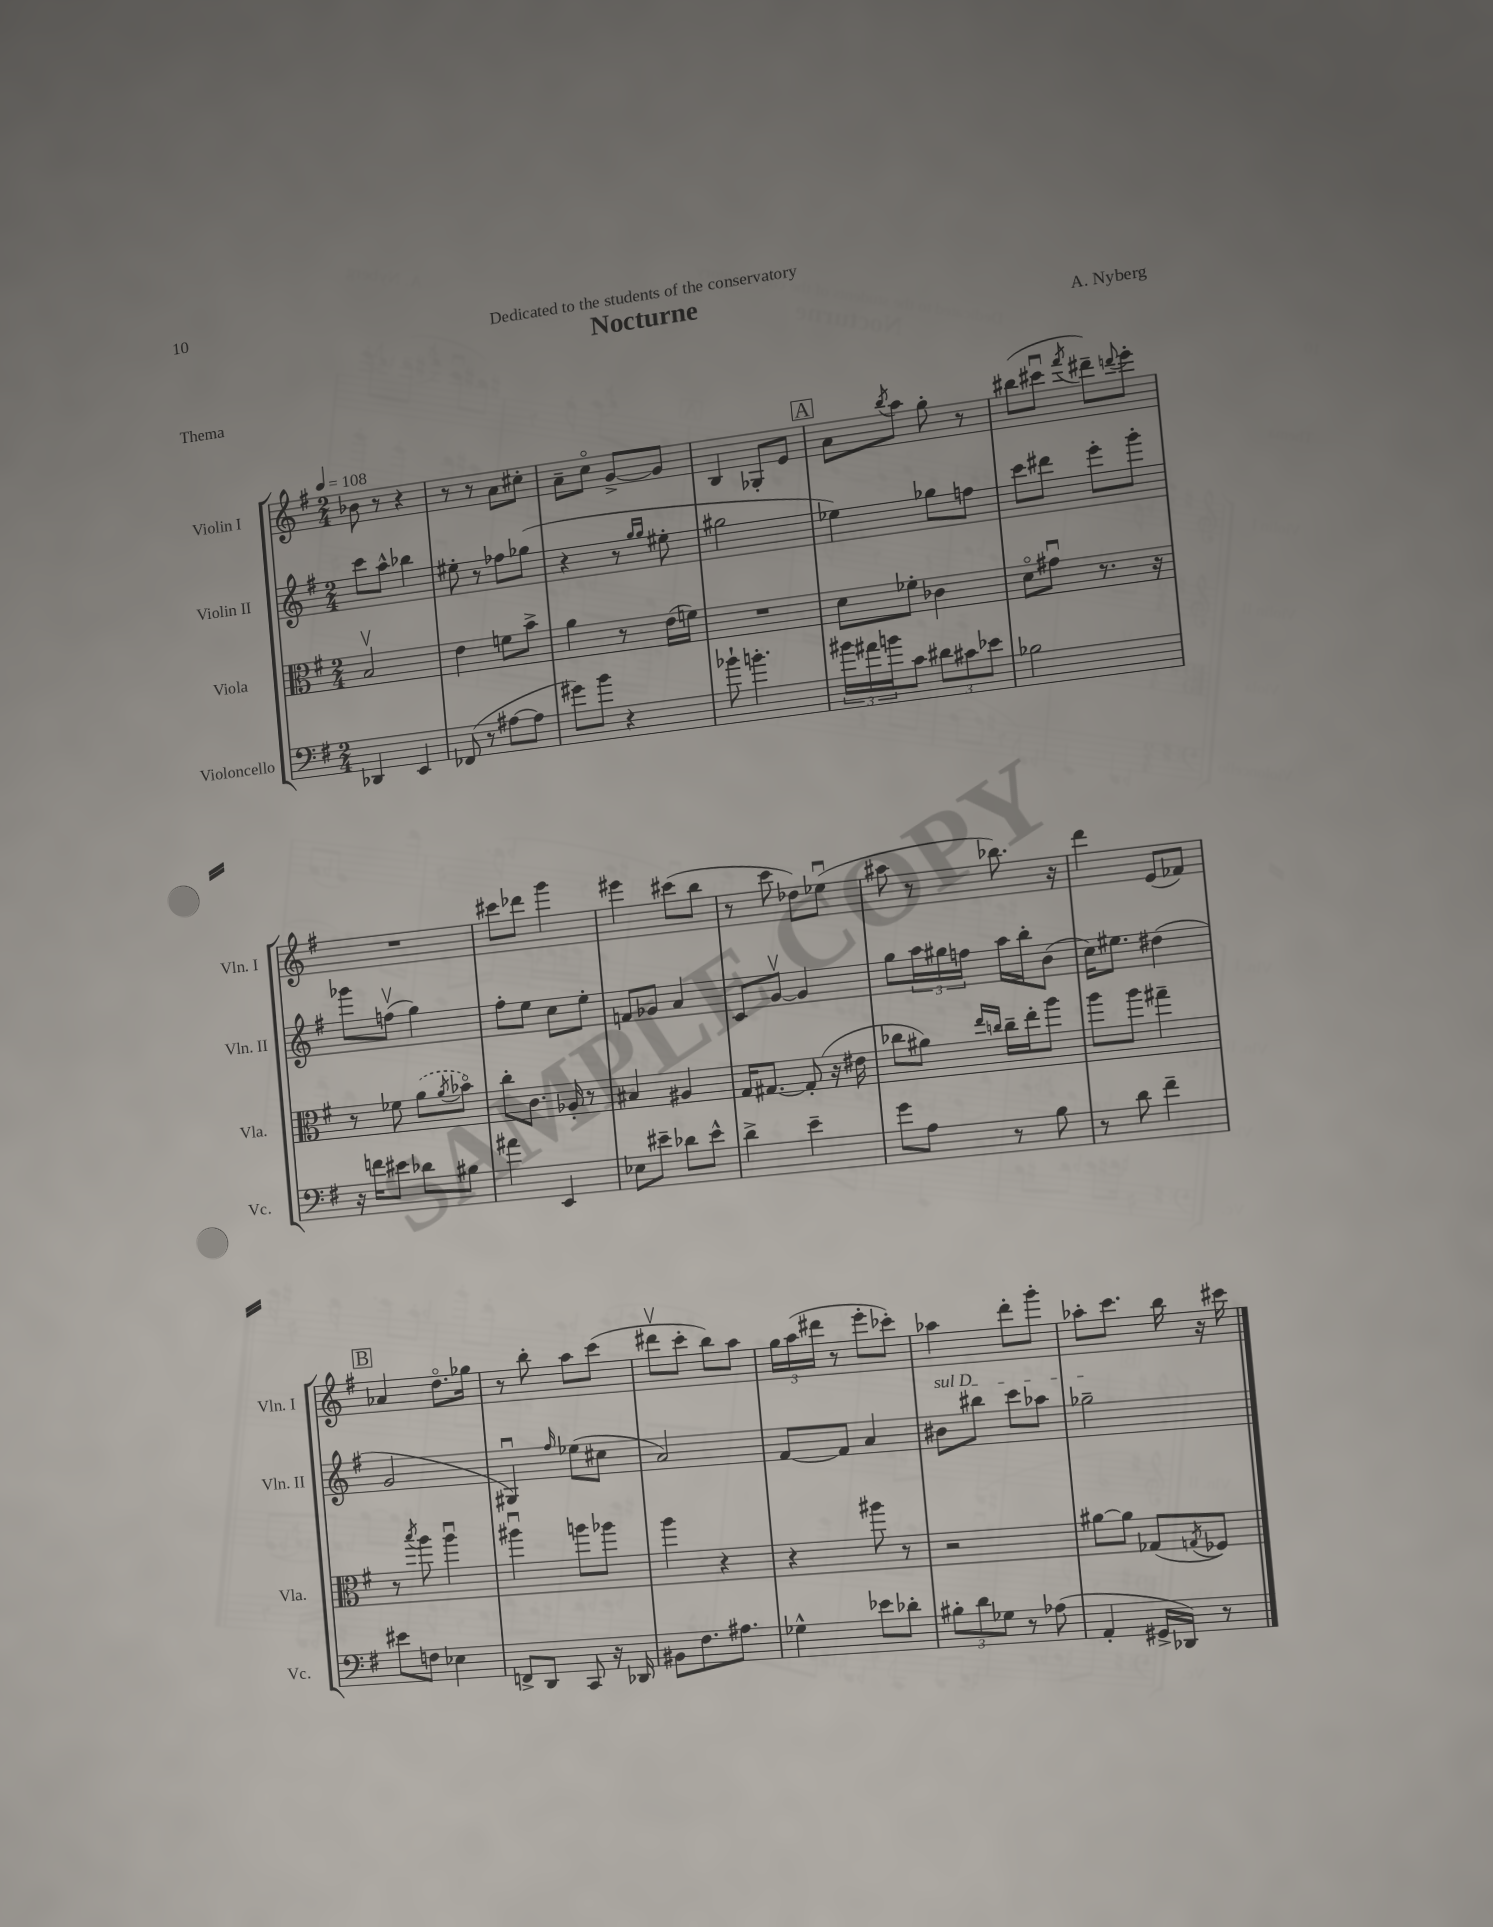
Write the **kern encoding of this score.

**kern	**kern	**kern	**kern
*staff4	*staff3	*staff2	*staff1
*clefF4	*clefC3	*clefG2	*clefG2
*k[f#]	*k[f#]	*k[f#]	*k[f#]
*M2/4	*M2/4	*M2/4	*M2/4
*MM108	*MM108	*MM108	*MM108
4DD-/	2Bv/	8ccc\L	8b-\
.	.	8aa^^\J	8r
4EE/	.	4bb-\	4r
=	=	=	=
(8FF-/	4e\	8ee#'\	8r
8r	.	8r	8r
[8A#\L	8f\L	8ff-\L	8a\L
8A#\]J	8b^\J	(8gg-\J	8cc#'\J
=	=	=	=
8g#\L)	4a\	4r	8a~\L
8b\J	.	.	8cco\J
4r	8r	8r	[8g^/L
.	.	16qqgg/LL	.
.	.	16qqgg/JJ	.
.	(16e\LL	8ee#'\	8g/]J
.	16f\JJ)	.	.
=	=	=	=
8b-`\	2r	2gg#\	4B/
4.b'\	.	.	.
.	.	.	8G-'/L
.	.	.	8e/J
=	=	=	=
24b#\LL	8d\L	4ee-\)	8a\L
24a#\	.	.	.
24b\J	.	.	.
.	.	.	8qbb/
8c\J	8f-'\J	.	8aa\J
12d#\L	4c-\	8gg-\L	8gg'\
12c#\	.	.	.
.	.	8ff\J	8r
12e-\J	.	.	.
=	=	=	=
2B-\	8do\L	8ccc\L	(8bb#\L
.	8g#u\J	8ddd#\J	8ccc#u\J
.	.	.	8qfff#/
.	8.r	8eee'\L	8ddd#~\L)
.	.	.	8qqddd/
.	.	8ggg'\J	8eee'\J
.	16r	.	.
=	=	=	=
16r	8r	8ggg-\L	2r
16f\LK	.	.	.
8e#\J	8f-\	(8ffv\J	.
8d-\L	(8a\L	4gg\)	.
.	8qa/	.	.
8B#\J	8b-o\J)	.	.
=	=	=	=
4a#\	8cc'\L	8ff#'\L	8ccc#\L
.	8.c\J	8ee\J	8ddd-\J
4EE/	.	8cc\L	4ggg\
.	16A-'/	.	.
.	8r	8ee'\J	.
=	=	=	=
8E-\L	4B#/	8f/L	4eee#\
8e#~\J	.	8g-/J	.
8d-\L	4A#/	4a/	(8ccc#\L
8e#^^\J	.	.	8bb\J
=	=	=	=
4d^\	16G/LK	8c/L	8r
.	[8.G#/J	.	.
.	.	[8gv/J	8ccc\
4e~\	(8G#'/]	4g/]	8dd-\L)
.	16r	.	(8ee-u\J
.	16e#\	.	.
=	=	=	=
8g\L	8cc-\L	8gg\L	8aa#\
8A\J	8a#\J)	24aa\L	8r
.	.	24gg#\	.
.	.	24ff\JJ	.
.	16qqee/LL	.	.
.	16qqcc/JJ	.	.
8r	16cc~\LL	16aa\LL	8.bb-\)
.	16ee'\J	16bb'\J	.
8B\	8aa\J	(8b\J	.
.	.	.	16r
=	=	=	=
8r	8aa\L	16cc\LK)	4ddd\
.	.	8.ee#\J	.
8d\	8aa\J	.	.
4f#~\	4gg#~\	(4dd#\	(8e/L
.	.	.	8f-/J)
=	=	=	=
8e#\L	8r	2g/	4a-/
.	8qbb/	.	.
8F\J	8aa\	.	.
4E-\	4aau\	.	8.ddo\L
.	.	.	16gg-\Jk
=	=	=	=
8FF^/L	4aa#u\	4G#u/)	8r
8DD/J	.	.	8bb'\
.	.	16qqff#/	.
8CC/	8aa\L	(8ee-\L	8aa\L
16r	8aa-\J	8cc#\J	(8ccc\J
16DD-/	.	.	.
=	=	=	=
8BB#\L	4aa\	2a/)	8ddd#v\L
8.F#\	.	.	8ccc'\J
.	4r	.	8bb\L)
8.A#\J	.	.	.
.	.	.	8aa\J
=	=	=	=
4G-^^\	4r	[8f#/L	24gg\LL
.	.	.	(24aa\
.	.	.	24ddd#\JJ
.	.	8f#/]J	8r
8e-\L	8aa#\	4a/	8eee'\L
8d-'\J	8r	.	8ccc-'\J)
=	=	=	=
12B#'\L	2r	8b#\L	4aa-\
12d\	.	.	.
.	.	8bb#\J	.
12G-\J	.	.	.
8r	.	8ccc\L	8ddd'\L
(8A-\	.	8aa-\J	8ggg'\J
=	=	=	=
4AA'/	[8a#\L	2gg-~\	8aa-'\L
.	8a#\]J	.	8.ccc\J
16GG#^/LL	(8G-/L	.	.
16DD-/JJ)	.	.	16bb\
.	8qG/	.	.
8r	8F-/J)	.	16r
.	.	.	16ccc#\
==	==	==	==
*-	*-	*-	*-
